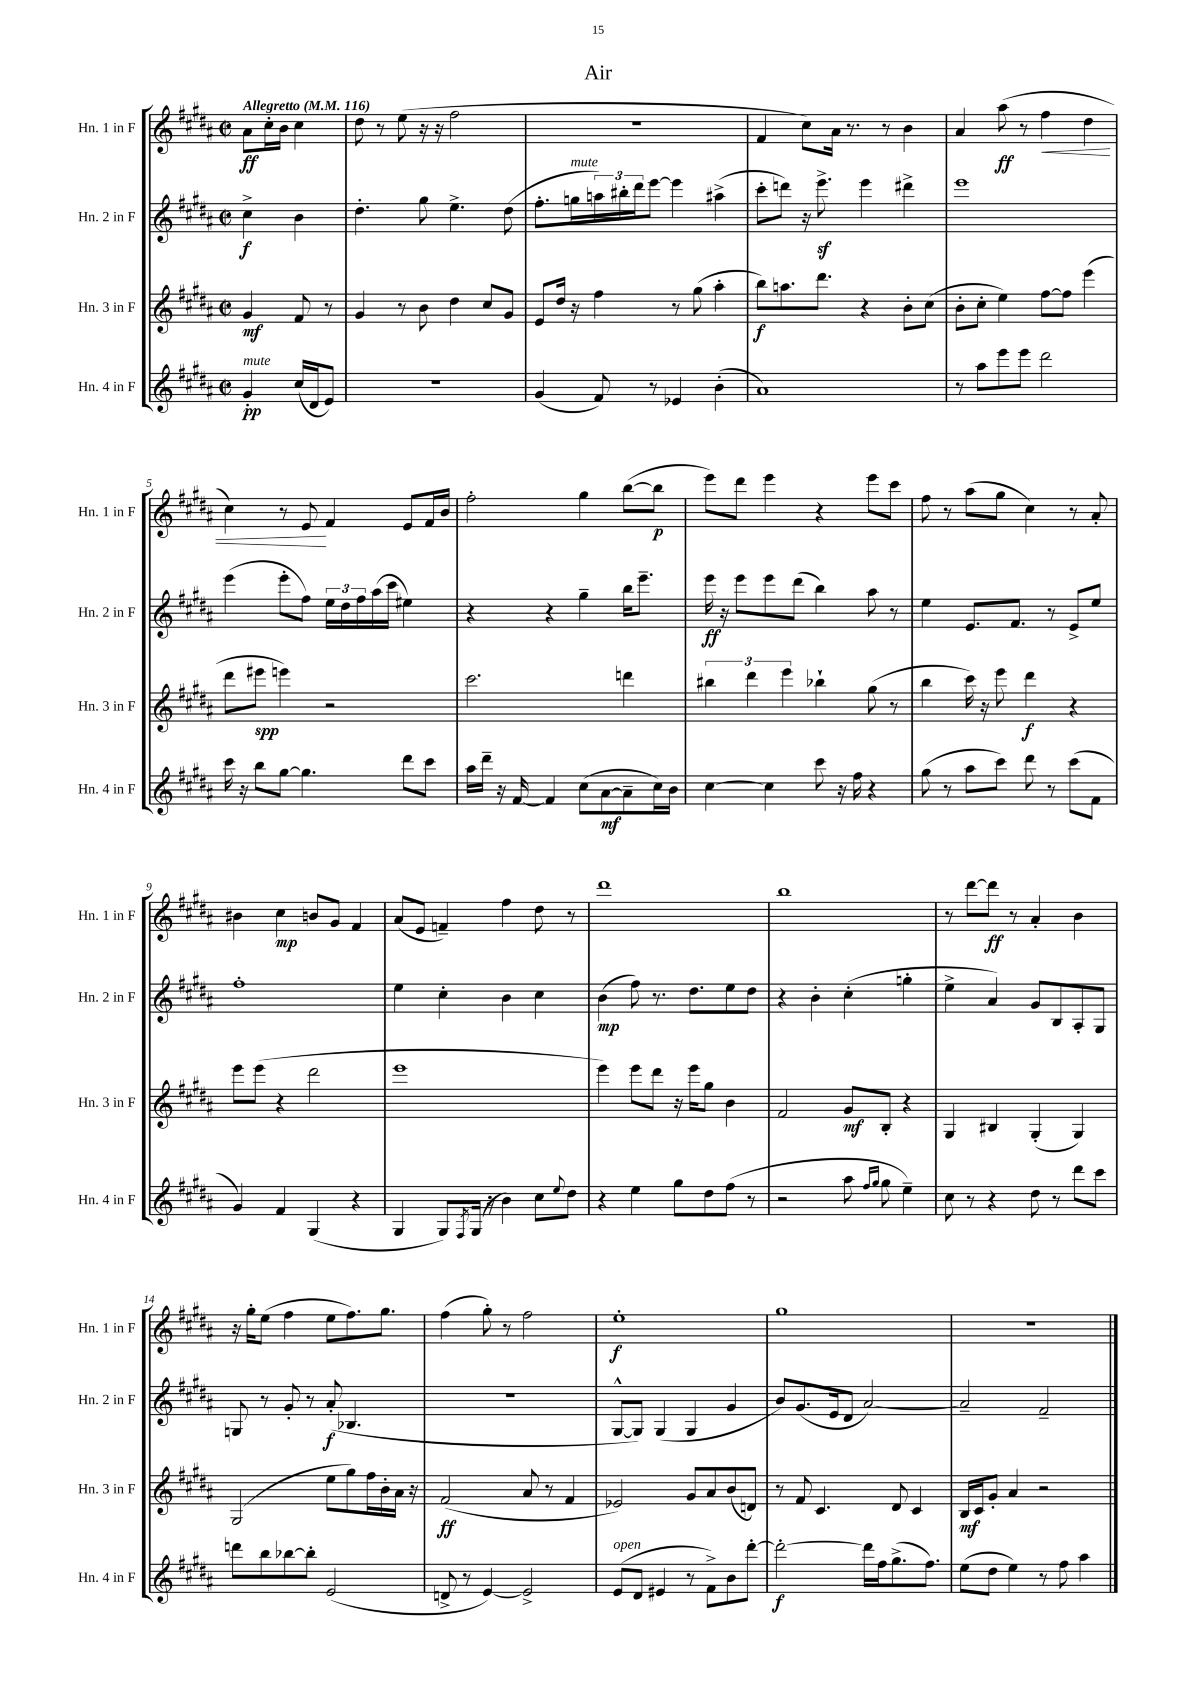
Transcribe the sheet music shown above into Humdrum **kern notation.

**kern	**dynam	**kern	**dynam	**kern	**dynam	**kern	**dynam
*part4	*part4	*part3	*part3	*part2	*part2	*part1	*part1
*staff4	*staff4	*staff3	*staff3	*staff2	*staff2	*staff1	*staff1
*I"Hn. 4 in F	*	*I"Hn. 3 in F	*	*I"Hn. 2 in F	*	*I"Hn. 1 in F	*
*I'Hn. 4 in F	*	*I'Hn. 3 in F	*	*I'Hn. 2 in F	*	*I'Hn. 1 in F	*
*clefG2	*	*clefG2	*	*clefG2	*	*clefG2	*
*k[f#c#g#d#a#]	*	*k[f#c#g#d#a#]	*	*k[f#c#g#d#a#]	*	*k[f#c#g#d#a#]	*
*M2/2	*	*M2/2	*	*M2/2	*	*M2/2	*
*met(c|)	*	*met(c|)	*	*met(c|)	*	*met(c|)	*
*MM116	*	*MM116	*	*MM116	*	*MM116	*
=	=	=	=	=	=	=	=
!	!	!	!	!	!	!LO:TX:a:B:t=Allegretto	!
!LO:TX:a:i:t=mute	!	!	!	!	!	!	!
4g#'/	pp	4g#/	mf	4cc#^\	f	8a#\L	ff
.	.	.	.	.	.	16cc#'\L	.
.	.	.	.	.	.	16b\JJ	.
(16cc#/LL	.	8f#/	.	4b\	.	4cc#\	.
16d#/J	.	.	.	.	.	.	.
8e/J)	.	8r	.	.	.	.	.
=1	=1	=1	=1	=1	=1	=1	=1
1r	.	4g#/	.	4.dd#'\	.	8dd#\	.
.	.	.	.	.	.	8r	.
.	.	8r	.	.	.	(8ee\	.
.	.	8b\	.	8gg#\	.	16r	.
.	.	.	.	.	.	16r	.
.	.	4dd#\	.	4.ee^\	.	2ff#\	.
.	.	8cc#/L	.	.	.	.	.
.	.	8g#/J	.	(8dd#\	.	.	.
=2	=2	=2	=2	=2	=2	=2	=2
(4g#/	.	8e/L	.	8.ff#'\L	.	1r	.
.	.	16dd#/Jk	.	.	.	.	.
!	!	!	!	!LO:TX:a:i:t=mute	!	!	!
.	.	16r	.	16ggn\L	.	.	.
8f#/)	.	4ff#\	.	24aan\)	.	.	.
.	.	.	.	24bb#X'\	.	.	.
.	.	.	.	24ddd#\J	.	.	.
8r	.	.	.	[8eee\J	.	.	.
4e-X/	.	8r	.	4eee\]	.	.	.
.	.	(8gg#\	.	.	.	.	.
(4b'\	.	4aa#'\	.	(4aa#X^\	.	.	.
=3	=3	=3	=3	=3	=3	=3	=3
1a#)	.	8bb\L)	f	8ccc#'\L	.	4f#/	.
.	.	8.aan\	.	8dddn\J)	.	.	.
.	.	.	.	16r	.	8cc#\L)	.
.	.	8.ddd#\J	.	8.eeez^\	.	.	.
.	.	.	.	.	.	16a#\Jk	.
.	.	.	.	.	.	8.r	.
.	.	4r	.	4eee\	.	.	.
.	.	.	.	.	.	8r	.
.	.	8b'\L	.	4ddd#X^\	.	4b\	.
.	.	(8cc#\J	.	.	.	.	.
=4	=4	=4	=4	=4	=4	=4	=4
8r	.	8b'\L	.	1eee	.	4a#/	.
8aa#\L	.	8cc#'\J	.	.	.	.	.
8eee\	.	4ee\)	.	.	.	(8aa#\	ff
8eee\J	.	.	.	.	.	8r	.
!	!	!	!	!	!	!	!LO:HP:b
2ddd#\	.	[8ff#\L	.	.	.	4ff#\	<
.	.	8ff#\J]	.	.	.	.	.
.	.	(4eee\	.	.	.	4dd#\	.
!!LO:LB:g=z
=5	=5	=5	=5	=5	=5	=5	=5
16ccc#\	.	8ddd#\L	.	(4eee\	.	4cc#\)	.
16r	.	.	.	.	.	.	.
8bb\L	.	8eee#X\J	spp	.	.	.	.
[8gg#\J	.	4eeen\)	.	8eee'\L	.	8r	.
4.gg#\]	.	.	.	8ff#\J)	.	8e/	.
.	.	2r	.	24ee\LL	.	4f#/	[
.	.	.	.	24dd#\	.	.	.
.	.	.	.	24ff#\	.	.	.
.	.	.	.	(16aa#\	.	.	.
.	.	.	.	16ccc#\JJ	.	.	.
8ddd#\L	.	.	.	4ee#X\)	.	8e/L	.
8ccc#\J	.	.	.	.	.	16f#/L	.
.	.	.	.	.	.	16b/JJ	.
=6	=6	=6	=6	=6	=6	=6	=6
16aa#\LL	.	2.ccc#\	.	4r	.	2ff#'\	.
16ddd#~\JJ	.	.	.	.	.	.	.
16r	.	.	.	.	.	.	.
[16f#/	.	.	.	.	.	.	.
4f#/]	.	.	.	4r	.	.	.
(8cc#\L	.	.	.	4gg#~\	.	4gg#\	.
[8a#\	mf	.	.	.	.	.	.
8a#~\]	.	4dddn\	.	16bb\KL	.	([8bb\L	.
.	.	.	.	8.eee~\J	.	.	.
16cc#\L)	.	.	.	.	.	8bb\J]	p
16b\JJ	.	.	.	.	.	.	.
=7	=7	=7	=7	=7	=7	=7	=7
[4cc#\	.	6bb#X\	.	16eee\	ff	8eee\L)	.
.	.	.	.	16r	.	.	.
.	.	.	.	8eee\L	.	8ddd#\J	.
.	.	6ddd#\	.	.	.	.	.
4cc#\]	.	.	.	8eee\	.	4eee\	.
.	.	6eee\	.	.	.	.	.
.	.	.	.	(8ddd#\J	.	.	.
8ccc#\	.	4bb-X`\	.	4bb\)	.	4r	.
16r	.	.	.	.	.	.	.
16ff#\	.	.	.	.	.	.	.
4r	.	(8gg#\	.	8aa#\	.	8eee\L	.
.	.	8r	.	8r	.	8ccc#\J	.
=8	=8	=8	=8	=8	=8	=8	=8
(8gg#\	.	4bb\	.	4ee\	.	8ff#\	.
8r	.	.	.	.	.	8r	.
8aa#\L	.	16ccc#\)	.	8.e/L	.	(8aa#\L	.
.	.	16r	.	.	.	.	.
8ccc#\J)	.	8eee\	.	.	.	8gg#\J	.
.	.	.	.	8.f#/J	.	.	.
8ddd#\	.	4ddd#\	f	.	.	4cc#\)	.
8r	.	.	.	8r	.	.	.
(8ccc#\L	.	4r	.	8e^/L	.	8r	.
8f#\J	.	.	.	8ee/J	.	8a#'/	.
!!LO:LB:g=z
=9	=9	=9	=9	=9	=9	=9	=9
4g#/)	.	8eee\L	.	1ff#'	.	4b#X\	.
.	.	(8eee\J	.	.	.	.	.
4f#/	.	4r	.	.	.	4cc#\	mp
(4G#/	.	2ddd#\	.	.	.	8bn/L	.
.	.	.	.	.	.	8g#/J	.
4r	.	.	.	.	.	4f#/	.
=10	=10	=10	=10	=10	=10	=10	=10
4G#/	.	1eee	.	4ee\	.	(8a#/L	.
.	.	.	.	.	.	8e/J	.
8G#/L)	.	.	.	4cc#'\	.	4fn~/)	.
8qF#/	.	.	.	.	.	.	.
(16G#/Jk	.	.	.	.	.	.	.
16r	.	.	.	.	.	.	.
4b\)	.	.	.	4b\	.	4ff#\	.
8cc#\L	.	.	.	4cc#\	.	8dd#\	.
8qqee/	.	.	.	.	.	.	.
8dd#\J	.	.	.	.	.	8r	.
=11	=11	=11	=11	=11	=11	=11	=11
4r	.	4eee\)	.	(4b\	mp	1ddd#	.
4ee\	.	8eee\L	.	8ff#\)	.	.	.
.	.	8ddd#\J	.	8.r	.	.	.
8gg#\L	.	16r	.	.	.	.	.
.	.	16eee\KL	.	8.dd#\L	.	.	.
8dd#\	.	8gg#\J	.	.	.	.	.
(8ff#\J	.	4b\	.	8ee\	.	.	.
8r	.	.	.	8dd#\J	.	.	.
=12	=12	=12	=12	=12	=12	=12	=12
2r	.	2f#/	.	4r	.	1bb	.
.	.	.	.	4b'\	.	.	.
8aa#\	.	8g#/L	mf	(4cc#'\	.	.	.
16qqff#/LL	.	.	.	.	.	.	.
16qqgg#/JJ	.	.	.	.	.	.	.
8gg#\	.	8B'/J	.	.	.	.	.
4ee~\)	.	4r	.	4ggn'\	.	.	.
=13	=13	=13	=13	=13	=13	=13	=13
8cc#\	.	4G#/	.	4ee^\	.	8r	.
8r	.	.	.	.	.	[8ddd#\L	.
4r	.	4B#X/	.	4a#/)	.	8ddd#\J]	ff
.	.	.	.	.	.	8r	.
8dd#\	.	(4G#'/	.	8g#/L	.	4a#'/	.
8r	.	.	.	8B/	.	.	.
8ddd#\L	.	4G#/)	.	8A#'/	.	4b\	.
8ccc#\J	.	.	.	8G#/J	.	.	.
!!LO:LB:g=z
=14	=14	=14	=14	=14	=14	=14	=14
8dddn\L	.	(2G#/	.	8Gn/	.	16r	.
.	.	.	.	.	.	16gg#'\KL	.
8bb\	.	.	.	8r	.	(8ee\J	.
[8bb-X\	.	.	.	8g#'/	.	4ff#\	.
8bb-'\J]	.	.	.	8r	.	.	.
(2e/	.	8ee\L	.	(8a#'/	f	8ee\L	.
.	.	8gg#\)	.	4.B-X/	.	8.ff#\)	.
.	.	16ff#\L	.	.	.	.	.
.	.	16b'\	.	.	.	8.gg#\J	.
.	.	16a#\JJ	.	.	.	.	.
.	.	16r	.	.	.	.	.
=15	=15	=15	=15	=15	=15	=15	=15
8dn^/	.	(2f#/	ff	1r	.	(4ff#\	.
8r	.	.	.	.	.	.	.
[4e/)	.	.	.	.	.	8gg#'\)	.
.	.	.	.	.	.	8r	.
2e^/]	.	8a#/	.	.	.	2ff#\	.
.	.	8r	.	.	.	.	.
.	.	4f#/	.	.	.	.	.
=16	=16	=16	=16	=16	=16	=16	=16
!LO:TX:a:i:t=open	!	!	!	!	!	!	!
(8e/L	.	2e-X/)	.	[8G#^^/L	.	1ee'	f
8d#/J	.	.	.	8G#/J])	.	.	.
4e#X/	.	.	.	(4G#/	.	.	.
8r	.	8g#/L	.	4G#/	.	.	.
8f#^\L)	.	8a#/	.	.	.	.	.
8b\	.	(8b/	.	4g#/	.	.	.
[8ddd#'\J	.	8dn/J)	.	.	.	.	.
=17	=17	=17	=17	=17	=17	=17	=17
2ddd#'\_	f	8r	.	8b/L)	.	1gg#	.
.	.	8f#/	.	(8.g#/	.	.	.
.	.	4.c#/	.	.	.	.	.
.	.	.	.	16e/k	.	.	.
.	.	.	.	8d#/J	.	.	.
16ddd#\LL]	.	.	.	[2a#/)	.	.	.
16ff#\J	.	.	.	.	.	.	.
(8.gg#^\	.	8d#/	.	.	.	.	.
.	.	4c#/	.	.	.	.	.
8.ff#\J)	.	.	.	.	.	.	.
=18	=18	=18	=18	=18	=18	=18	=18
(8ee\L	.	16B/LL	mf	2a#~/]	.	1r	.
.	.	16c#/J	.	.	.	.	.
8dd#\J	.	8g#'/J	.	.	.	.	.
4ee\)	.	4a#/	.	.	.	.	.
8r	.	2r	.	2f#~/	.	.	.
8ff#\	.	.	.	.	.	.	.
4aa#\	.	.	.	.	.	.	.
==	==	==	==	==	==	==	==
*-	*-	*-	*-	*-	*-	*-	*-
